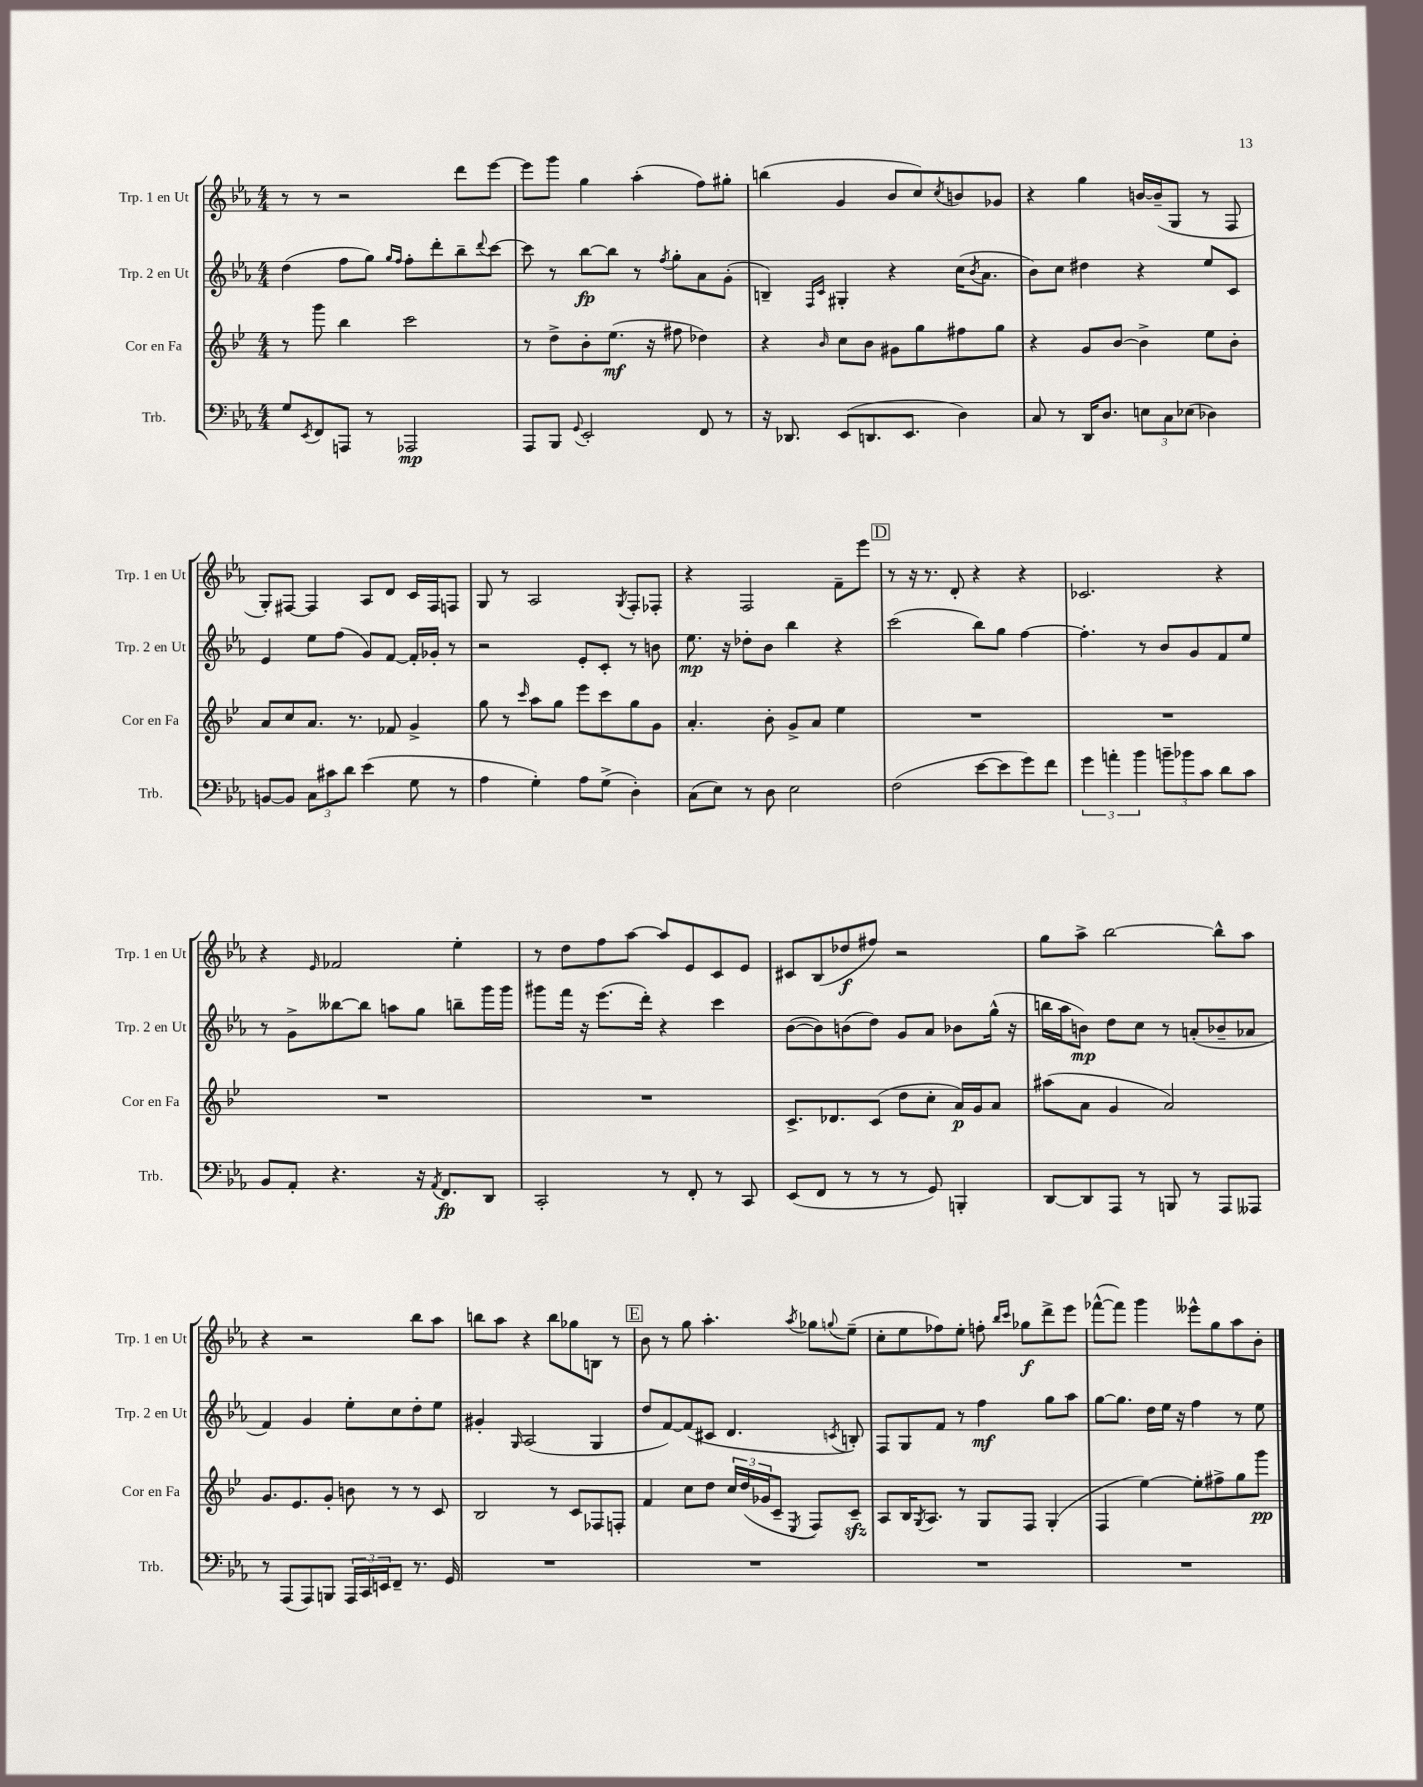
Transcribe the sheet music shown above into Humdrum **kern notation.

**kern	**kern	**kern	**kern
*staff4	*staff3	*staff2	*staff1
*clefF4	*clefG2	*clefG2	*clefG2
*k[b-e-a-]	*k[b-e-]	*k[b-e-a-]	*k[b-e-a-]
*M4/4	*M4/4	*M4/4	*M4/4
8G	8r	(4dd	8r
8qEE-	.	.	.
8FF	8ggg	.	8r
8AAA	4bb-	8ff	2r
8r	.	8gg)	.
.	.	16qqgg	.
.	.	16qqff	.
2AAA-	2ccc	8ff'	.
.	.	8ddd'	.
.	.	8bb-~	8ddd
.	.	8qqddd	.
.	.	[8ccc	[8eee-
=	=	=	=
8AAA-	8r	8ccc]	8eee-]
8BBB-	8dd^	8r	8ggg
8qqGG	.	.	.
2EE-'	8b-'	[8bb-	4gg
.	(8.ee-	8bb-]	.
.	.	8r	(4aa-'
.	16r	.	.
.	.	8qff	.
.	8ff#	8gg'	.
8FF	4dd-)	8a-	8ff)
8r	.	(8g'	8gg#'
=	=	=	=
16r	4r	4B~)	(4bb
8.DD-	.	.	.
.	.	16qqF	.
.	16qqb-	16qqc	.
(8EE-	8cc	4G#'	4g
8.DD	8b-	.	.
.	8g#	4r	8b-
8.EE-	.	.	.
.	8gg	.	8cc)
.	.	.	8qcc
4D)	8ff#	(16cc	8b
.	.	8qb-	.
.	.	8.a-	.
.	8gg	.	8g-
=	=	=	=
8C	4r	8b-)	4r
8r	.	8cc	.
16DD	8g	4dd#	4gg
8.D	.	.	.
.	[8b-	.	.
12E	4b-^]	4r	[16b
.	.	.	(16b~]
12C	.	.	.
.	.	.	8G
(12E-	.	.	.
4D-)	8ee-	8ee-	8r
.	8b-'	8c	8F
=	=	=	=
[8BB	8a	4e-	8G')
8BB]	8cc	.	[8F#
12C	8.a	8ee-	4F#]
12c#	.	.	.
.	.	(8ff	.
12d	.	.	.
.	8.r	.	.
(4e-	.	8g)	8A-
.	8f-	[8f	8d
8G	4g^	16f']	16c
.	.	16g-'	16F#
8r	.	8r	8F
=	=	=	=
4A-	8gg	2r	8G
.	8r	.	8r
.	16qqccc	.	.
4G')	8aa	.	2A-
.	8gg	.	.
8A-	8eee-	8e-'	.
(8G^	8ccc	8c'	.
.	.	.	8qG
4D')	8gg	8r	8F'
.	8g	8b	8F-'
=	=	=	=
(8C	4.a'	8.ee-	4r
8E-)	.	.	.
.	.	16r	.
8r	.	8dd-'	2F
8D	8b-'	8b-	.
2E-	8g^	4bb-	.
.	8a	.	.
.	4ee-	4r	8f~
.	.	.	8eee-
=	=	=	=
(2F	1r	(2ccc	8r
.	.	.	16r
.	.	.	8.r
.	.	.	8d'
[8e-	.	8bb-)	4r
8e-]	.	8gg	.
8g)	.	[4ff	4r
8f	.	.	.
=	=	=	=
6g	1r	4.ff']	2.c-
6a'	.	.	.
6b-	.	.	.
.	.	8r	.
12b~	.	8b-	.
12b-	.	.	.
.	.	8g	.
12c	.	.	.
8d	.	8f	4r
8c	.	8ee-	.
=	=	=	=
8BB-	1r	8r	4r
8AA-'	.	8g^	.
.	.	.	16qqe-
4.r	.	[8bb--	2f-
.	.	8bb--]	.
.	.	8aa	.
16r	.	8gg	.
8qAA-	.	.	.
8.FF	.	.	.
.	.	8bb~	4ee-'
8DD	.	16ggg	.
.	.	16ggg	.
=	=	=	=
2CC'	1r	8ggg#	8r
.	.	16fff	8dd
.	.	16r	.
.	.	(8.eee-	8ff
.	.	.	[8aa-
.	.	16ddd')	.
8r	.	4r	8aa-]
8FF'	.	.	8e-
8r	.	4ccc	8c
8CC	.	.	8e-
=	=	=	=
(8EE-	8.c^	([8b-	8c#
8FF	.	8b-])	(8B-
.	8.d-	.	.
8r	.	(8b	8dd-
8r	(8c	8dd)	8ff#)
8r	8dd	8g	2r
8GG)	8cc'	8a-	.
4BBB'	16a)	8b-	.
.	16g	.	.
.	8a	(16gg^^	.
.	.	16r	.
=	=	=	=
[8DD	(8aa#	16bb	8gg
.	.	16aa-	.
8DD]	8a	8b)	8aa-^
8AAA-	4g	8dd	[2bb-
8r	.	8cc	.
8BBB	2a)	8r	.
8r	.	(8a'	.
8AAA-	.	8b-~	8bb-^^]
8AAA--	.	8a-	8aa-
=	=	=	=
8r	8.g	4f)	4r
(8AAA-	.	.	.
.	8.e-	.	.
8AAA-)	.	4g	2r
8BBB	8g'	.	.
24AAA-	8b	8ee-'	.
24CC	.	.	.
24EE	.	.	.
8FF~	8r	8cc	.
8.r	8r	8dd'	8bb-
.	8c	8ee-	8aa-
16GG	.	.	.
=	=	=	=
1r	2B-	4g#'	8bb
.	.	.	8aa-
.	.	16qqG	.
.	.	(2A-	4r
.	8r	.	8bb
.	8c	.	8gg-
.	8F-	4G	8B
.	8F'	.	8r
=	=	=	=
1r	4f	8dd	8b-
.	.	[8f)	8r
.	8cc	(8f]	8gg
.	8dd	8c#	4.aa-'
.	24cc	4.d	.
.	(24dd	.	.
.	24g-	.	.
.	8c~	.	.
.	8qE-	.	8qaa-
.	8F)	.	8gg-
.	.	8qc	8qqgg
.	8c~	8B')	(8ee-~
=	=	=	=
1r	8A	8F	8cc'
.	16B-	8G	8ee-
.	8qG	.	.
.	8.A	.	.
.	.	8f	8ff-)
.	8r	8r	8ee-'
.	8G	4ff	8ff'
.	.	.	16qqbb-
.	.	.	16qqccc
.	8F	.	8gg-
.	(4G'	8gg	8ddd^
.	.	8aa-	8eee-
=	=	=	=
1r	4F	[8gg	([8fff-^^
.	.	8.gg]	8fff-])
.	[4ee-)	.	4ggg
.	.	16dd	.
.	.	16ee-	.
.	.	16r	.
.	8ee-']	4ff	8eee--^^
.	8ff#^	.	8gg
.	8gg	8r	8aa-
.	8ggg	8ee-	8b-'
==	==	==	==
*-	*-	*-	*-
